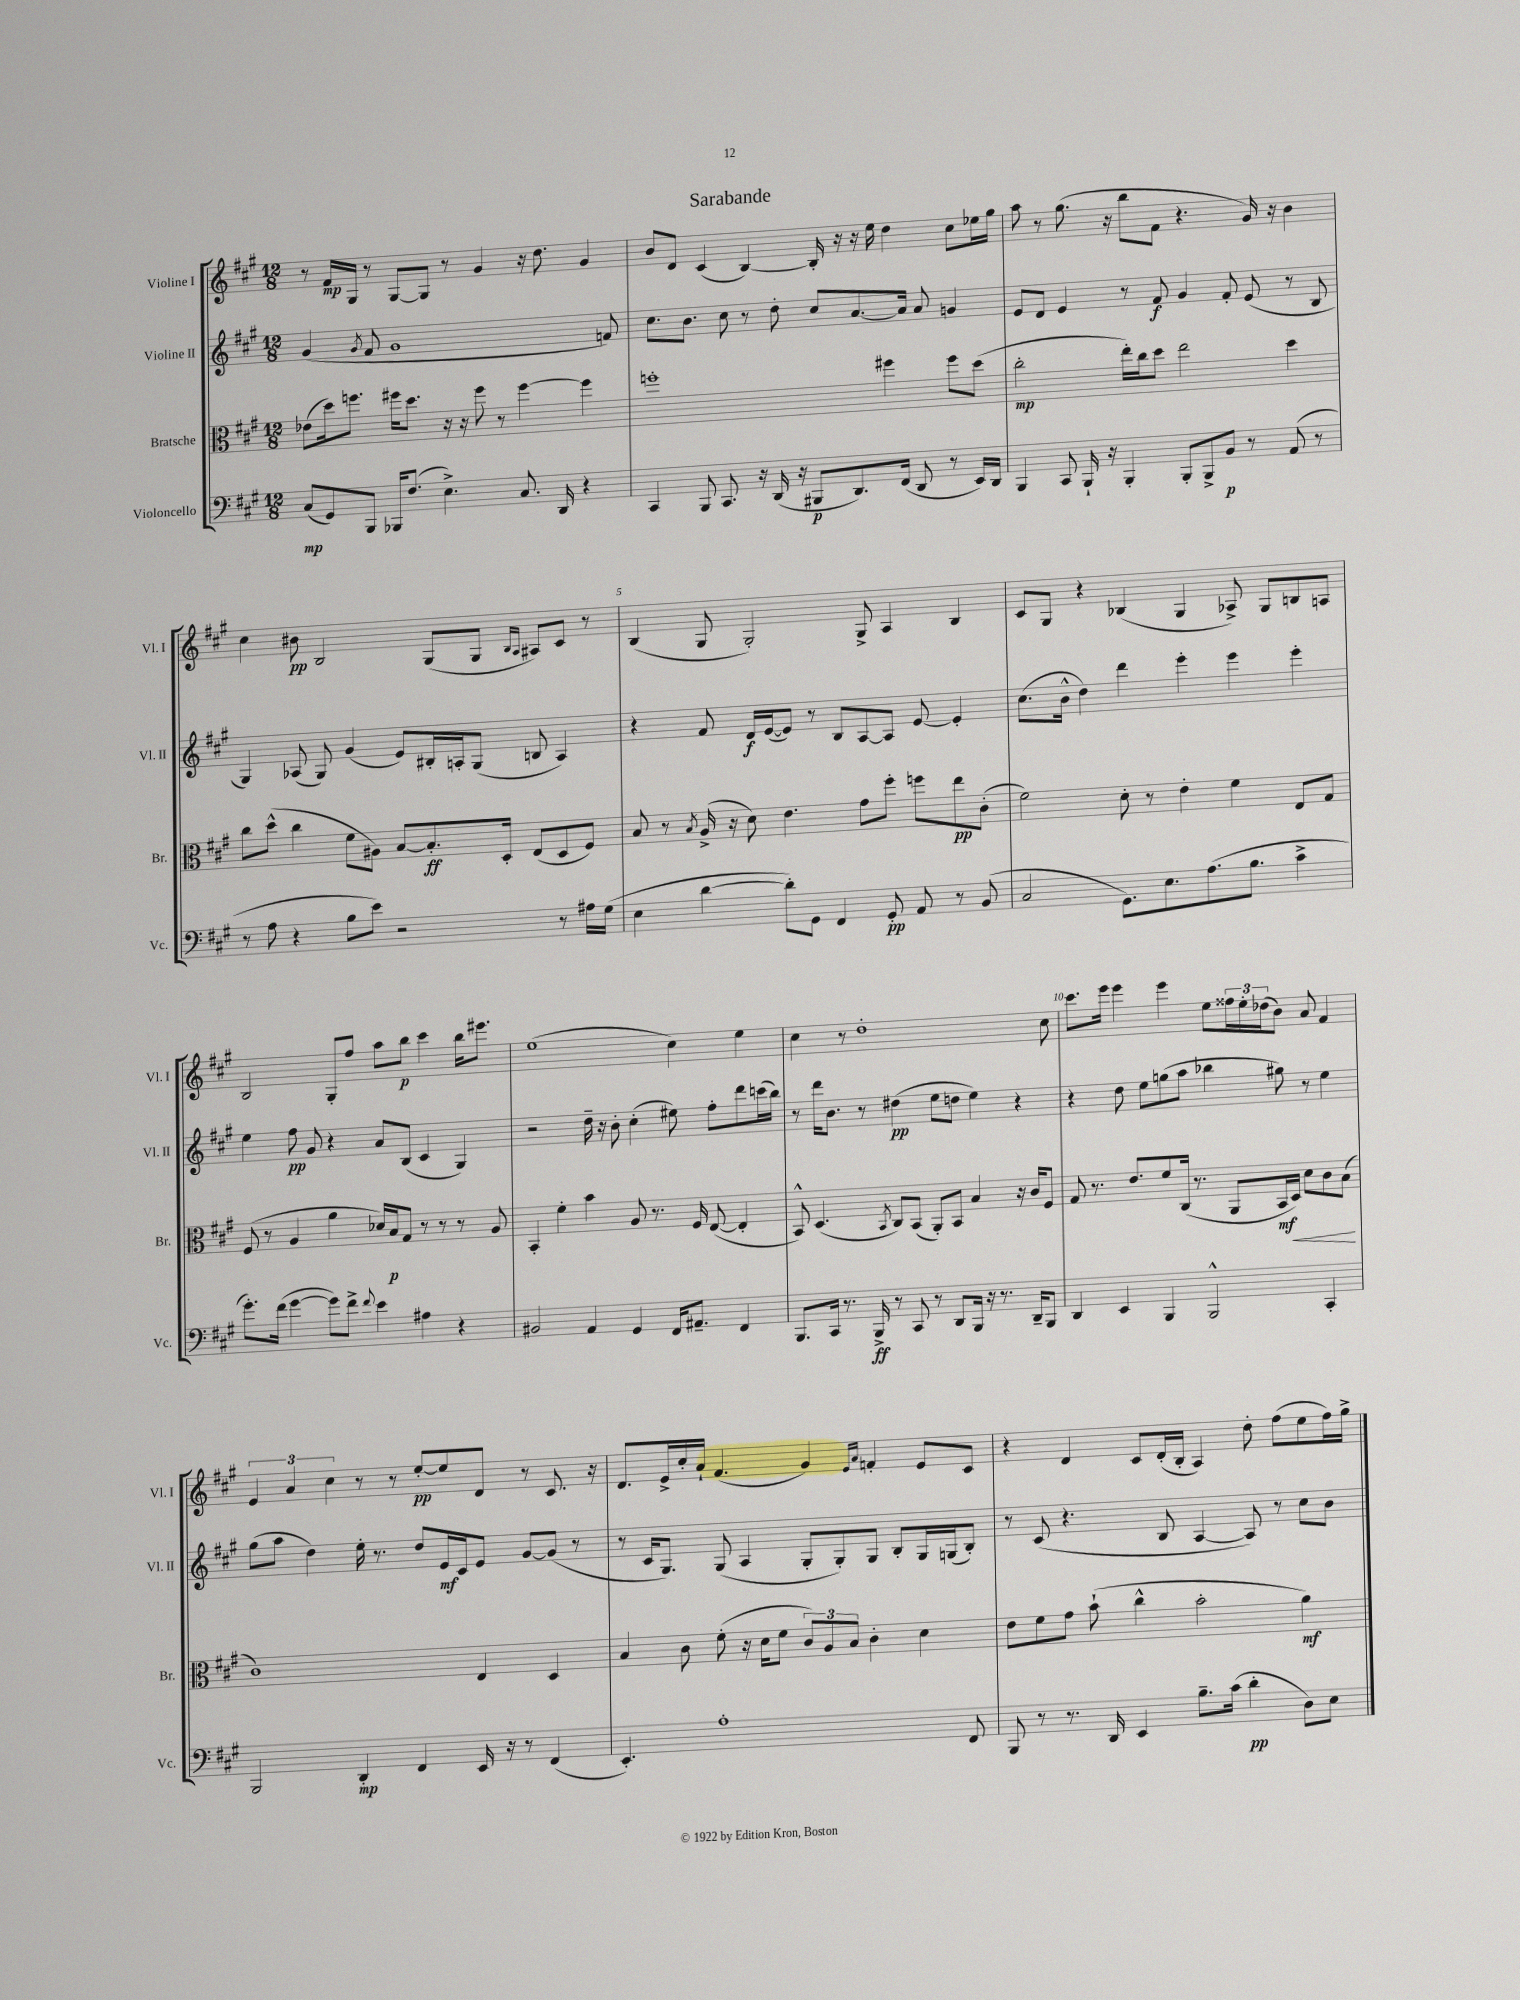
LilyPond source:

\header { title = "Sarabande" }
<<
\new StaffGroup <<
\new Staff = "s0" \with { instrumentName = "Violine I" shortInstrumentName = "Vl. I" } {
    \clef treble \key a \major \numericTimeSignature \time 12/8
    r8 fis'16\mp gis16 r8 gis8~ gis8 r8 gis'4 r16 d''8. gis'4 |
    b'8 d'8 cis'4( b4~) b16-. r16 r16 e''16 d''4 cis''8 ees''16 gis''16 |
    a''8 r8 gis''8.( r16 b''8 fis'8 r4. gis'16) r16 b'4 |
    cis''4 bis'8\pp b2 gis8( gis8 \grace { b16 a16 } ais8) cis'8 r8 |
    b4( gis8 gis2-.) gis8-> a4 b4 |
    cis'8 gis8 r4 bes4( gis4 aes8->) gis8 b8 a8 |
    b2 gis8-. fis''8 a''8 b''8\p cis'''4 b''16 eis'''8. |
    e''1( cis''4) e''4 |
    cis''4 r8 d''1-. cis''8 |
    cis'''8. e'''16 e'''4 e'''4 e''8 \tuplet 3/2 { fisis''16 e''16-. des''16( } b'8) a'8 fis'4 |
    \tuplet 3/2 { e'4 a'4 cis''4 } r8 r8 e''8~-.\pp e''8 d'8 r8 cis'8. r16 |
    d'8. e'16-> cis''16-. a'16-! fis'4.( gis'4) \grace { e'16 a'16 } f'4-. e'8 cis'8 |
    r4 d'4 cis'8 d'16-.( b16-. a4) d''8-. fis''8( e''8 fis''16) gis''16-> \bar "|." |
}
\new Staff = "s1" \with { instrumentName = "Violine II" shortInstrumentName = "Vl. II" } {
    \clef treble \key a \major \numericTimeSignature \time 12/8
    gis'4( \acciaccatura { gis'8 } fis'8 gis'1 f'8) |
    cis''8. b'8. cis''8 r8 d''8-. cis''8 a'8.~ a'16 a'8 g'4 |
    e'8 d'8 e'4 r8 fis'8\f gis'4 fis'8-. e'8( r8 b8 |
    gis4) aes8( gis8) gis'4( e'8) bis16-. a16-. gis8( b8 a4) |
    r4 fis'8 d'16\f e'16~( e'8) r8 b8 a8~ a8 e'8~ e'4-. |
    cis''8.( b'16-^ d''4) d'''4 e'''4-. e'''4 e'''4-. |
    e''4 fis''8\pp gis'8 r4 a'8 b8( cis'4 gis4) |
    r2 d''16-- r16 b'8-. cis''4-.( eis''8) fis''8-. d'''8 c'''16( b''16) |
    r8 d'''16 b'8. r8 dis''4\pp( e''8 d''8 e''4) r4 |
    r4 d''8 e''8 g''8( a''8 bes''4 gis''8) r8 e''4 |
    gis''8( a''8 d''4) e''16-. r8. d''8 e'16\mf cis'16 e'8 gis'8~ gis'8( r8 |
    r8 cis'16 gis8.) gis8( a4 gis8-. gis8-.) gis8 b8-. gis16 g16( b8-.) |
    r8 cis'8( r4. b8 a4~ a8) r8 cis''8 b'8 \bar "|." |
}
\new Staff = "s2" \with { instrumentName = "Bratsche" shortInstrumentName = "Br." } {
    \clef alto \key a \major \numericTimeSignature \time 12/8
    ees'8( d''16) f''8. fis''16 d''8. r16 r16 fis''8 r8 fis''4~ fis''4 |
    f''1-. fis''4 fis''8 d''8( |
    cis''2-.\mp e''16-.) cis''16 d''8 e''2 d''4 |
    cis''8 d''8-^( cis''4 fis'8 ais8) b8~ b8.-.\ff d16-. e8( d8 fis8) |
    b8 r8 \acciaccatura { b8 } a16->( r16 d'8) e'4. gis'8 fis''8-. f''8 e''8\pp cis'8-.( |
    fis'2) d'8-. r8 e'4-. fis'4 e8 gis8 |
    fis8( r8 a4 a'4 des'16) b16\p gis8 r8 r8 r8 a8 |
    b,4-. fis'4-. b'4 a8 r8. fis16 e8~( e4-. |
    b,8-^) d4.( \acciaccatura { b,8 } cis8) b,8( a,8-.) b,8 b4 r16 cis'16 fis8 |
    gis8 r8. e'8. fis'8 cis16( r8. a,8 b,16\mf d16\<) d'8 cis'8 b8\!( |
    cis'1) e4 d4 |
    b4 cis'8 fis'8-.( r16 d'16 fis'8 \tuplet 3/2 { cis'8) a8 b8 } cis'4-. d'4 |
    e'8 fis'8 gis'8 b'8-!( cis''4-^ b'2-. a'4\mf) \bar "|." |
}
\new Staff = "s3" \with { instrumentName = "Violoncello" shortInstrumentName = "Vc." } {
    \clef bass \key a \major \numericTimeSignature \time 12/8
    cis8\mp( gis,8) b,,8 bes,,16 fis8.( e4.->) cis8. d,16 r4 |
    cis,4 b,,8 cis,8. r16 d,16( r16 bis,,8\p d,8.) fis,16( d,8 r8 e,16) d,16 |
    b,,4 cis,8 b,,16-! r16 b,,4-. b,,8-. b,,8-> b,8\p r8 a,8( r8 |
    r8 a8 r4 b8 e'8) r2 r8 ais16 gis16( |
    e4 d'4~ d'8-.) gis,8 fis,4 gis,8-.\pp a,8 r8 b,8( |
    cis2 gis,8.) e8. a8.( b8. cis'4-> |
    gis'8.-.) fis'16( gis'4~ gis'8) fis'8-> \appoggiatura { fis'8 } e'4 ais4 r4 |
    bis,2 a,4 gis,4 fis,16 ais,8.-- fis,4 |
    b,,8. cis,16 r8. b,,16->\ff r8 cis,8 r8 d,8 b,,16 r16 r8. d,16-- b,,8 |
    d,4 e,4 b,,4 b,,2-^ cis,4-. |
    b,,2 d,4-.\mp fis,4 e,16 r16 r8 fis,4( |
    e,4.-.) a1-. fis,8 |
    b,,8 r8 r8. d,16 e,4 b8.-- cis'16( d'4-.\pp d8) e8 \bar "|." |
}
>>
>>
\layout { \context { \Score \override BarNumber.break-visibility = ##(#f #t #t) barNumberVisibility = #(every-nth-bar-number-visible 5) } }
